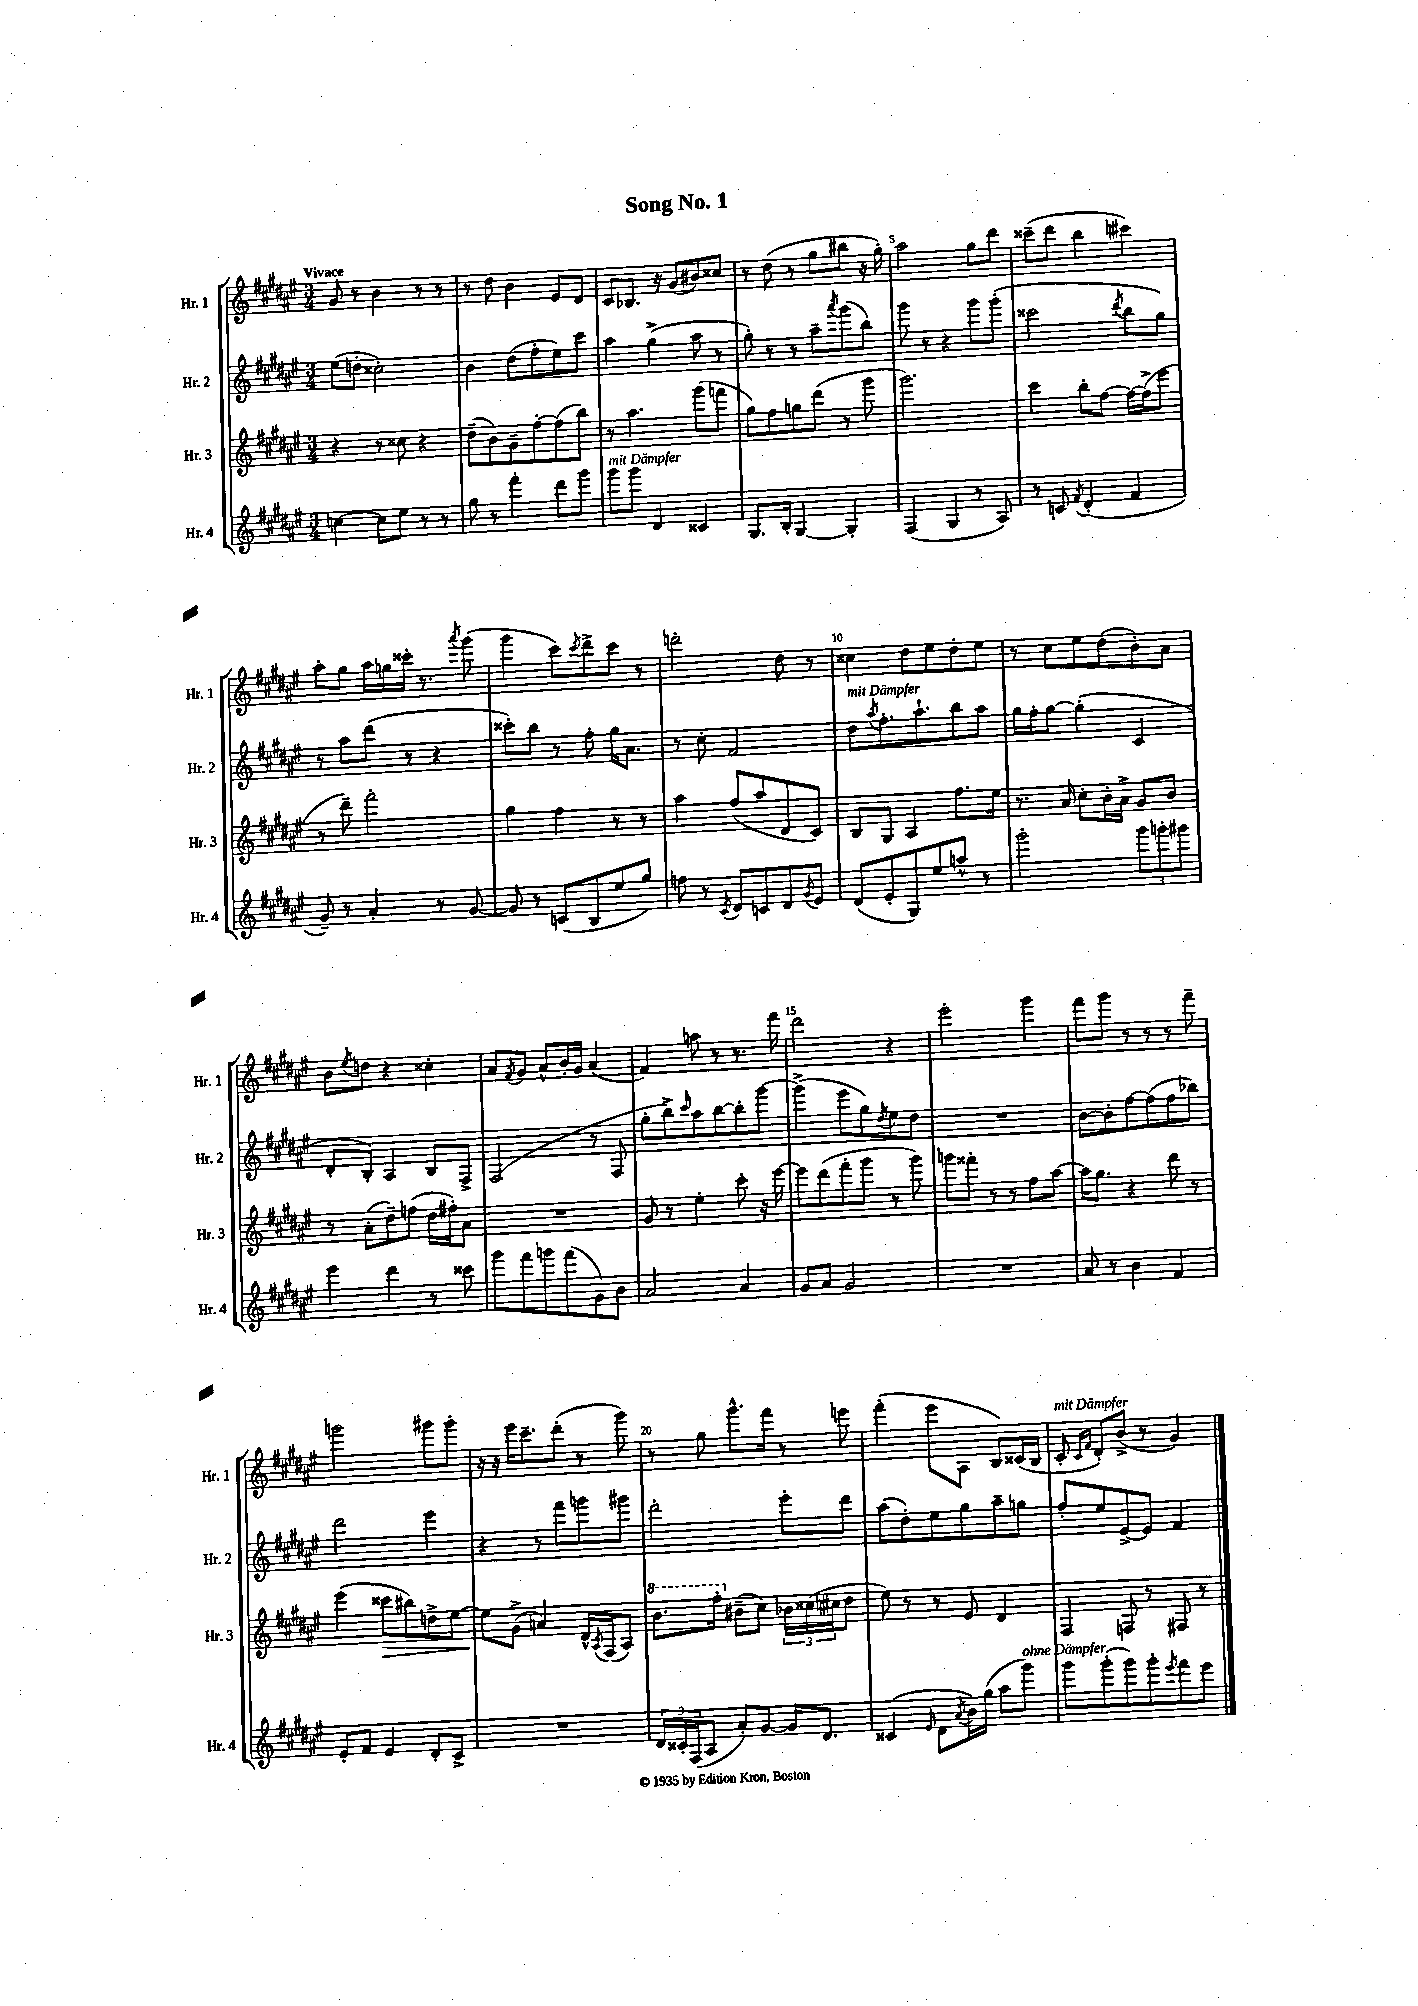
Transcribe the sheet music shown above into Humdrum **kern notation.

**kern	**kern	**dynam	**kern	**kern
*part4	*part3	*part3	*part2	*part1
*staff4	*staff3	*staff3	*staff2	*staff1
*I"Hr. 4	*I"Hr. 3	*	*I"Hr. 2	*I"Hr. 1
*I'Hr. 4	*I'Hr. 3	*	*I'Hr. 2	*I'Hr. 1
*clefG2	*clefG2	*	*clefG2	*clefG2
*k[f#c#g#d#a#e#]	*k[f#c#g#d#a#e#]	*	*k[f#c#g#d#a#e#]	*k[f#c#g#d#a#e#]
*M3/4	*M3/4	*	*M3/4	*M3/4
=1	=1	=1	=1	=1
!	!	!	!	!LO:TX:a:B:t=Vivace
[4ccn\	4r	.	(8ee#\L	8g#/
.	.	.	8ddn'\J	8r
8cc\L]	8r	.	2cc##X'\)	4b\
8ee#\J	8cc##X\	.	.	.
8r	4r	.	.	8r
8r	.	.	.	8r
=2	=2	=2	=2	=2
8gg#\	(8dd#~\L	.	4b\	8r
8r	8b\)	.	.	8dd#\
4fff#'\	8g#~\	.	(8dd#\L	4b\
.	[8ff#'\	.	8ff#'\	.
8ddd#\L	(8ff#\]	.	8ee#\)	8e#/L
8ggg#\J	8bb\J)	.	8ccc#\J	8d#/J
=3	=3	=3	=3	=3
!LO:TX:a:i:t=mit Dämpfer	!	!	!	!
8ggg#\L	8r	.	4aa#\	8c#/L
8ggg#\J	4.aa#\	.	.	8.B-X/J
4d#/	.	.	(4gg#^\	.
.	.	.	.	16r
.	.	.	.	(8g#/L
4c##X/	(8ggg#\L	.	8aa#\	8b#X/)
.	8fffn\J	.	8r	8cc##X/J
=4	=4	=4	=4	=4
8.G#/L	8gg#\L)	.	8gg#'\)	8r
.	8ff#\	.	8r	(8dd#\
16B'/Jk	.	.	.	.
[4G#/	8ggn\	.	8r	8r
.	(8ddd#\J	.	8aa#~\L	8gg#\L
.	.	.	8qaaa#/	.
4G#'/]	8r	.	(8ggg#\	8bb#X\J
.	8ggg#\	.	8bb\J)	16r
.	.	.	.	16gg#'\)
=5	=5	=5	=5	=5
(4F#/	2.ggg#\)	.	8ggg#\	2aa#\
.	.	.	8r	.
4G#/	.	.	4r	.
8r	.	.	8ggg#\L	8gg#\L
8A#/)	.	.	(8ggg#'\J	8ddd#\J
=6	=6	=6	=6	=6
8r	4ccc#\	.	2ccc##X\	(8ccc##X~\L
8cn/	.	.	.	8ddd#\J
8qf#/	.	.	.	.
(4d#'/	8bb'\L	.	.	4bb\
.	[8ff#\J	.	.	.
.	.	.	8qddd#/	.
4f#/	16ff#\LL_	.	8bb\L	4ccc#X\)
.	(16ff#^\J]	.	.	.
.	8eee#\J	.	8gg#\J)	.
!!LO:LB:g=z
=7	=7	=7	=7	=7
8g#~/)	8r	.	8r	8aa#'\L
8r	8ddd#~\)	.	8aa#\L	8gg#\J
4a#'/	2fff#'\	.	(8ddd#\J	16aa#\LL
.	.	.	.	16ggn\
.	.	.	8r	16ccc##X'\JJ
.	.	.	.	8.r
8r	.	.	4r	.
.	.	.	.	8qaaa#/
[8g#/	.	.	.	(8ggg#\
=8	=8	=8	=8	=8
8g#/]	4gg#\	.	8ccc##X'\L)	4ggg#\
8r	.	.	8bb\J	.
(8cn/L	4ff#\	.	8r	8ccc#\L)
.	.	.	.	8qccc#/
8B/	.	.	8ff#'\	8ddd#^\
8ee#/	8r	.	16gg#\KL	8ccc#\J
.	.	.	8.a#\J	.
8gg#/J)	8r	.	.	8r
=9	=9	=9	=9	=9
8ffn\	4aa#\	.	8r	2dddn'\
8r	.	.	8cc#'\	.
8qc#/	.	.	.	.
8d#/L	(8ff#/L	.	2f#/	.
8cn/	8aa#/	.	.	.
8d#/	8d#/	.	.	8dd#\
8qg#/	.	.	.	.
8e#/J	8c#/J)	.	.	8r
=10	=10	=10	=10	=10
!	!	!	!LO:TX:a:i:t=mit Dämpfer	!
(8d#/L	8B/L	.	8dd#\L	4cc##X\
.	.	.	8qaa#/	.
8e#'/	8G#/J	.	8.ff#'\	.
8G#/)	4A#/	.	.	8dd#\L
.	.	.	8.aa#`\	.
8ee#/	.	.	.	8ee#\
8aan^^/J	8.ff#\L	.	8bb\	8dd#'\
8r	.	.	8aa#\J	8ee#\J
.	16ee#\Jk	.	.	.
=11	=11	=11	=11	=11
2ggg#'\	8.r	.	16gg#\LL	8r
.	.	.	16ff#'\J	.
.	.	.	[8gg#\J	8cc#\L
.	16a#/	.	.	.
.	8cc#'\L	.	(4gg#'\]	8ee#\
.	16b'\L	.	.	(8dd#\
.	16a#^\JJ	.	.	.
12ggg#\L	8g#/L	.	4c#/	8b'\)
12gggn'\	.	.	.	.
.	8b/J	.	.	8a#\J
12ggg#X\J	.	.	.	.
!!LO:LB:g=z
=12	=12	=12	=12	=12
4eee#\	8r	.	8d#'/L	8b\L
.	.	.	.	8qee#/
.	(8a#'\L	.	8B'/J)	8ddn\J
4ddd#\	8dd#~\)	.	4A#/	4r
.	(8ffn\J	.	.	.
8r	16dd#\LL	.	8B/L	4cc##X'\
.	16ff#X'\J)	.	.	.
8ccc##X\	8a#\J	.	8F#^/J	.
=13	=13	=13	=13	=13
8ggg#\L	2.r	.	(2F#/	8a#/L
.	.	.	.	8qf#/
8fff#\	.	.	.	8g#/J
8gggn\	.	.	.	8a#^^/L
(8fff#\	.	.	.	16b'/L
.	.	.	.	16g#/JJ
8g#\)	.	.	8r	(4a#/
8b\J	.	.	8F#/	.
=14	=14	=14	=14	=14
2a#/	8g#/	.	8gg#'\L	4f#/)
.	8r	.	8bb^\)	.
.	.	.	16qqccc#/	.
.	4ee#'\	.	8aa#\	8aan\
.	.	.	[8bb\	8r
4a#/	8ccc#'\	.	8bb'\]	8.r
.	16r	.	[8ggg#\J	.
.	[16eee#\	.	.	16fff#\
=15	=15	=15	=15	=15
8g#/L	8eee#\L]	.	(4ggg#^\]	2ddd#\
8a#/J	(8ddd#\	.	.	.
2g#/	8fff#'\	.	8eee#\L	.
.	8ggg#\J	.	8gg#\)	.
.	.	.	8qdd#/	.
.	8r	.	8ee#\	4r
.	8ggg#\)	.	8dd#\J	.
=16	=16	=16	=16	=16
2.r	8gggn\L	.	2.r	2eee#'\
.	8fff##X'\J	.	.	.
.	8r	.	.	.
.	8r	.	.	.
.	8ff#\L	.	.	4ggg#\
.	[8aa#\J	.	.	.
=17	=17	=17	=17	=17
8a#/	16aa#\KL]	.	[8b\L	8fff#\L
.	8.gg#\J	.	.	.
8r	.	.	8b'\]	8ggg#\J
4b\	4r	.	[8ff#\	8r
.	.	.	(8ff#\]	8r
4f#/	8ddd#\	.	8ff#\	8r
.	8r	.	8bb-X\J)	8fff#~\
!!LO:LB:g=z
=18	=18	=18	=18	=18
8e#'/L	(4eee#\	.	2ddd#\	2gggn\
8f#/J	.	.	.	.
!	!	!LO:HP:b	!	!
4e#/	8ccc##X\L	>	.	.
.	8bb#X\)	.	.	.
8d#'/L	8ddn^\	.	4eee#\	8ggg#X\L
8c#^/J	[8ee#\J	.	.	8ggg#'\J
=19	=19	=19	=19	=19
2.r	8ee#\L]	.	4r	16r
.	.	.	.	16r
.	(8g#^\J	]	.	16eee#\KL
.	.	.	.	8.ccc#~\
.	4an/)	.	8r	.
.	.	.	8fff#\L	(8ddd#'\J
.	16d#^^/LL	.	8gggn\	8r
.	8qA#/	.	.	.
.	(16F#/J	.	.	.
.	8A#/J)	.	8ggg#X\J	8ggg#\)
=20	=20	=20	=20	=20
*	*8va	*	*	*
24d#/LL	8.bb\L	.	2ddd#'\	8r
24c##X'/	.	.	.	.
(24F#/J	.	.	.	.
8A#/J	.	.	.	8gg#\
.	16fff#'\Jk	.	.	.
*	*X8va	*	*	*
8a#'/L)	(8b#X~\L	.	.	8.ggg#^^\L
[8g#/J	8cc#\J)	.	.	.
.	.	.	.	16fff#\Jk
16g#/KL]	24b-X\LL	.	8eee#'\L	8r
.	(24cc##X\	.	.	.
8.d#/J	.	.	.	.
.	24cc#X\J	.	.	.
.	8dd#\J	.	8ddd#\J	8eeen\
=21	=21	=21	=21	=21
(4c##X/	8ee#\)	.	(8aa#\L	(4fff#'\
.	8r	.	8dd#'\)	.
16qqe#/	.	.	.	.
8d#\L	8r	.	8ee#\	8eee#\L
8qa#/	.	.	.	.
16b\L)	8e#/	.	8gg#\	8A#\J
(16gg#\JJ	.	.	.	.
8aa#\L	4d#/	.	8aa#~\	8B/L)
!LO:TX:a:i:t=ohne Dämpfer	!	!	!	!
8ggg#\J)	.	.	8ggn\J	(16c##X/L
.	.	.	.	16B/JJ
=22	=22	=22	=22	=22
!	!	!	!	!LO:TX:a:i:t=mit Dämpfer
8ggg#\L	4F#/	.	8ff#'/L	8c#'/
.	.	.	.	16qqc#/LL
.	.	.	.	16qqf#/JJ
(8ggg#'\	.	.	8ee#/	8d#'/L)
8ggg#\)	8Fn/	.	[8e#^/	(8b^/J
8ggg#'\	8r	.	8e#/J]	8r
8qeee#/	.	.	.	.
8fff#\	8F#X/	.	4f#/	4g#/)
8eee#\J	8r	.	.	.
==	==	==	==	==
*-	*-	*-	*-	*-
